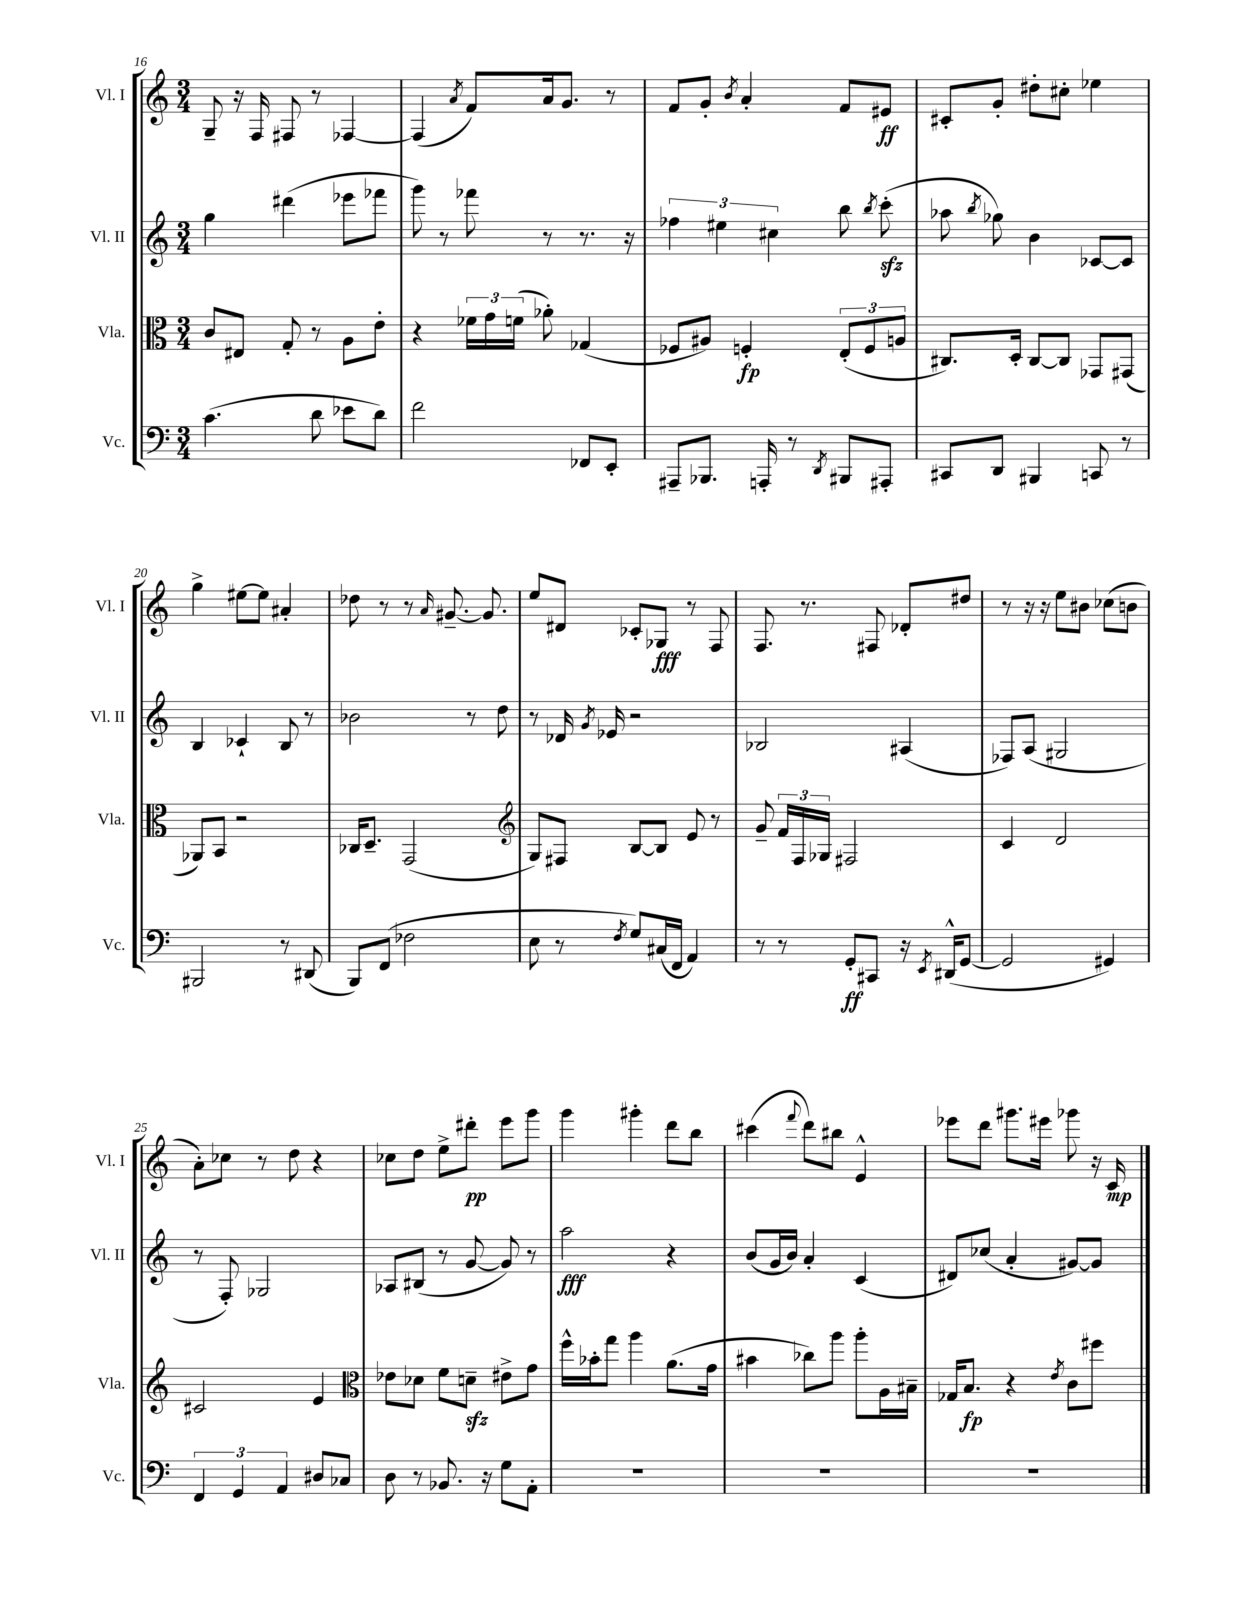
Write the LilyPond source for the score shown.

<<
\new StaffGroup <<
\new Staff = "s0" \with { instrumentName = "Vl. I" shortInstrumentName = "Vl. I" } {
    \clef treble \key c \major \numericTimeSignature \time 3/4
    \autoBeamOff g8-- r16 f16 fis8 r8 fes4~ |
    fes4( \acciaccatura { a'8 } f'8[) a'16 g'8.] r8 |
    f'8[ g'8]-. \acciaccatura { b'8 } a'4-. f'8[ eis'8]\ff |
    cis'8[-. g'8]-. dis''8[-. cis''8]-. ees''4 |
    g''4-> eis''8[~ eis''8] ais'4-. |
    des''8 r8 r8 \grace { a'16 } gis'8.~-- gis'8. |
    e''8[ dis'8] ces'8[-. ges8]\fff r8 f8 |
    f8. r8. fis8 des'8[-. dis''8] |
    r8 r16 r16 e''8[ bis'8] ces''8[( b'8] |
    a'8[-.) ces''8] r8 d''8 r4 |
    ces''8[ d''8] e''8[-> dis'''8]-.\pp e'''8[ g'''8] |
    g'''4 gis'''4-. d'''8[ b''8] |
    cis'''4( \appoggiatura { f'''8 } d'''8[) bis''8] e'4-^ |
    ees'''8[ d'''8] gis'''8.[ eis'''16] ges'''8 r16 c'16\mp \bar "|." |
}
\new Staff = "s1" \with { instrumentName = "Vl. II" shortInstrumentName = "Vl. II" } {
    \clef treble \key c \major \numericTimeSignature \time 3/4
    \autoBeamOff g''4 dis'''4( ees'''8[ fes'''8] |
    g'''8) r8 fes'''8 r8 r8. r16 |
    \tuplet 3/2 { fes''4 eis''4 cis''4 } b''8 \acciaccatura { b''8 } c'''8-.\sfz( |
    aes''8 \acciaccatura { b''8 } ges''8) b'4 ces'8[~ ces'8] |
    b4 ces'4-! b8 r8 |
    bes'2 r8 d''8 |
    r8 des'16 \acciaccatura { g'8 } ees'16 r2 |
    bes2 ais4( |
    fes8[) a8]( gis2 |
    r8 f8-.) ges2 |
    aes8[ bis8]( r8 g'8~ g'8) r8 |
    a''2\fff r4 |
    b'8[( g'16 b'16]) a'4-. c'4( |
    dis'8[) ces''8]( a'4-. gis'8[~) gis'8] \bar "|." |
}
\new Staff = "s2" \with { instrumentName = "Vla." shortInstrumentName = "Vla." } {
    \clef alto \key c \major \numericTimeSignature \time 3/4
    \autoBeamOff c'8[ eis8] g8-. r8 a8[ e'8]-. |
    r4 \tuplet 3/2 { fes'16[ g'16 f'16]( } aes'8-.) ges4( |
    fes8[ ais8]) f4-.\fp \tuplet 3/2 { e8[-.( f8 a8] } |
    cis8.[) d16]-. cis8[~ cis8] ges,8[ gis,8]( |
    aes,8[) b,8] r2 |
    ces16[ d8.]-- g,2( |
    \clef treble g8[) fis8] b8[~ b8] e'8 r8 |
    g'8-- \tuplet 3/2 { f'16[ f16 ges16] } fis2 |
    c'4 d'2 |
    cis'2 e'4 |
    \clef alto ees'8[ des'8] f'8[ d'8]--\sfz eis'8[-> g'8] |
    f''16[-^ bes'16-. g''8] a''4 a'8.[( g'16] |
    bis'4 ces''8[) a''8] a''8[-. a16 bis16]-- |
    ges16[ b8.]\fp r4 \acciaccatura { e'8 } c'8[ fis''8] \bar "|." |
}
\new Staff = "s3" \with { instrumentName = "Vc." shortInstrumentName = "Vc." } {
    \clef bass \key c \major \numericTimeSignature \time 3/4
    \autoBeamOff c'4.( d'8 ees'8[ d'8]) |
    f'2 fes,8[ e,8]-. |
    ais,,8[-- bes,,8.] a,,16-. r8 \acciaccatura { d,8 } bis,,8[ ais,,8]-. |
    cis,8[ d,8] bis,,4 c,8 r8 |
    bis,,2 r8 dis,8( |
    b,,8[) f,8]( fes2 |
    e8 r8 \acciaccatura { f8 } g8[) cis16( f,16] a,4) |
    r8 r8 g,8[-.\ff cis,8] r16 \acciaccatura { e,8 } dis,16[-^( g,8]~ |
    g,2 gis,4) |
    \tuplet 3/2 { f,4 g,4 a,4 } dis8[ ces8] |
    d8 r8 bes,8. r16 g8[ a,8]-. |
    R2. |
    R2. |
    R2. \bar "|." |
}
>>
>>
\layout { \context { \Score currentBarNumber = #16 } }
